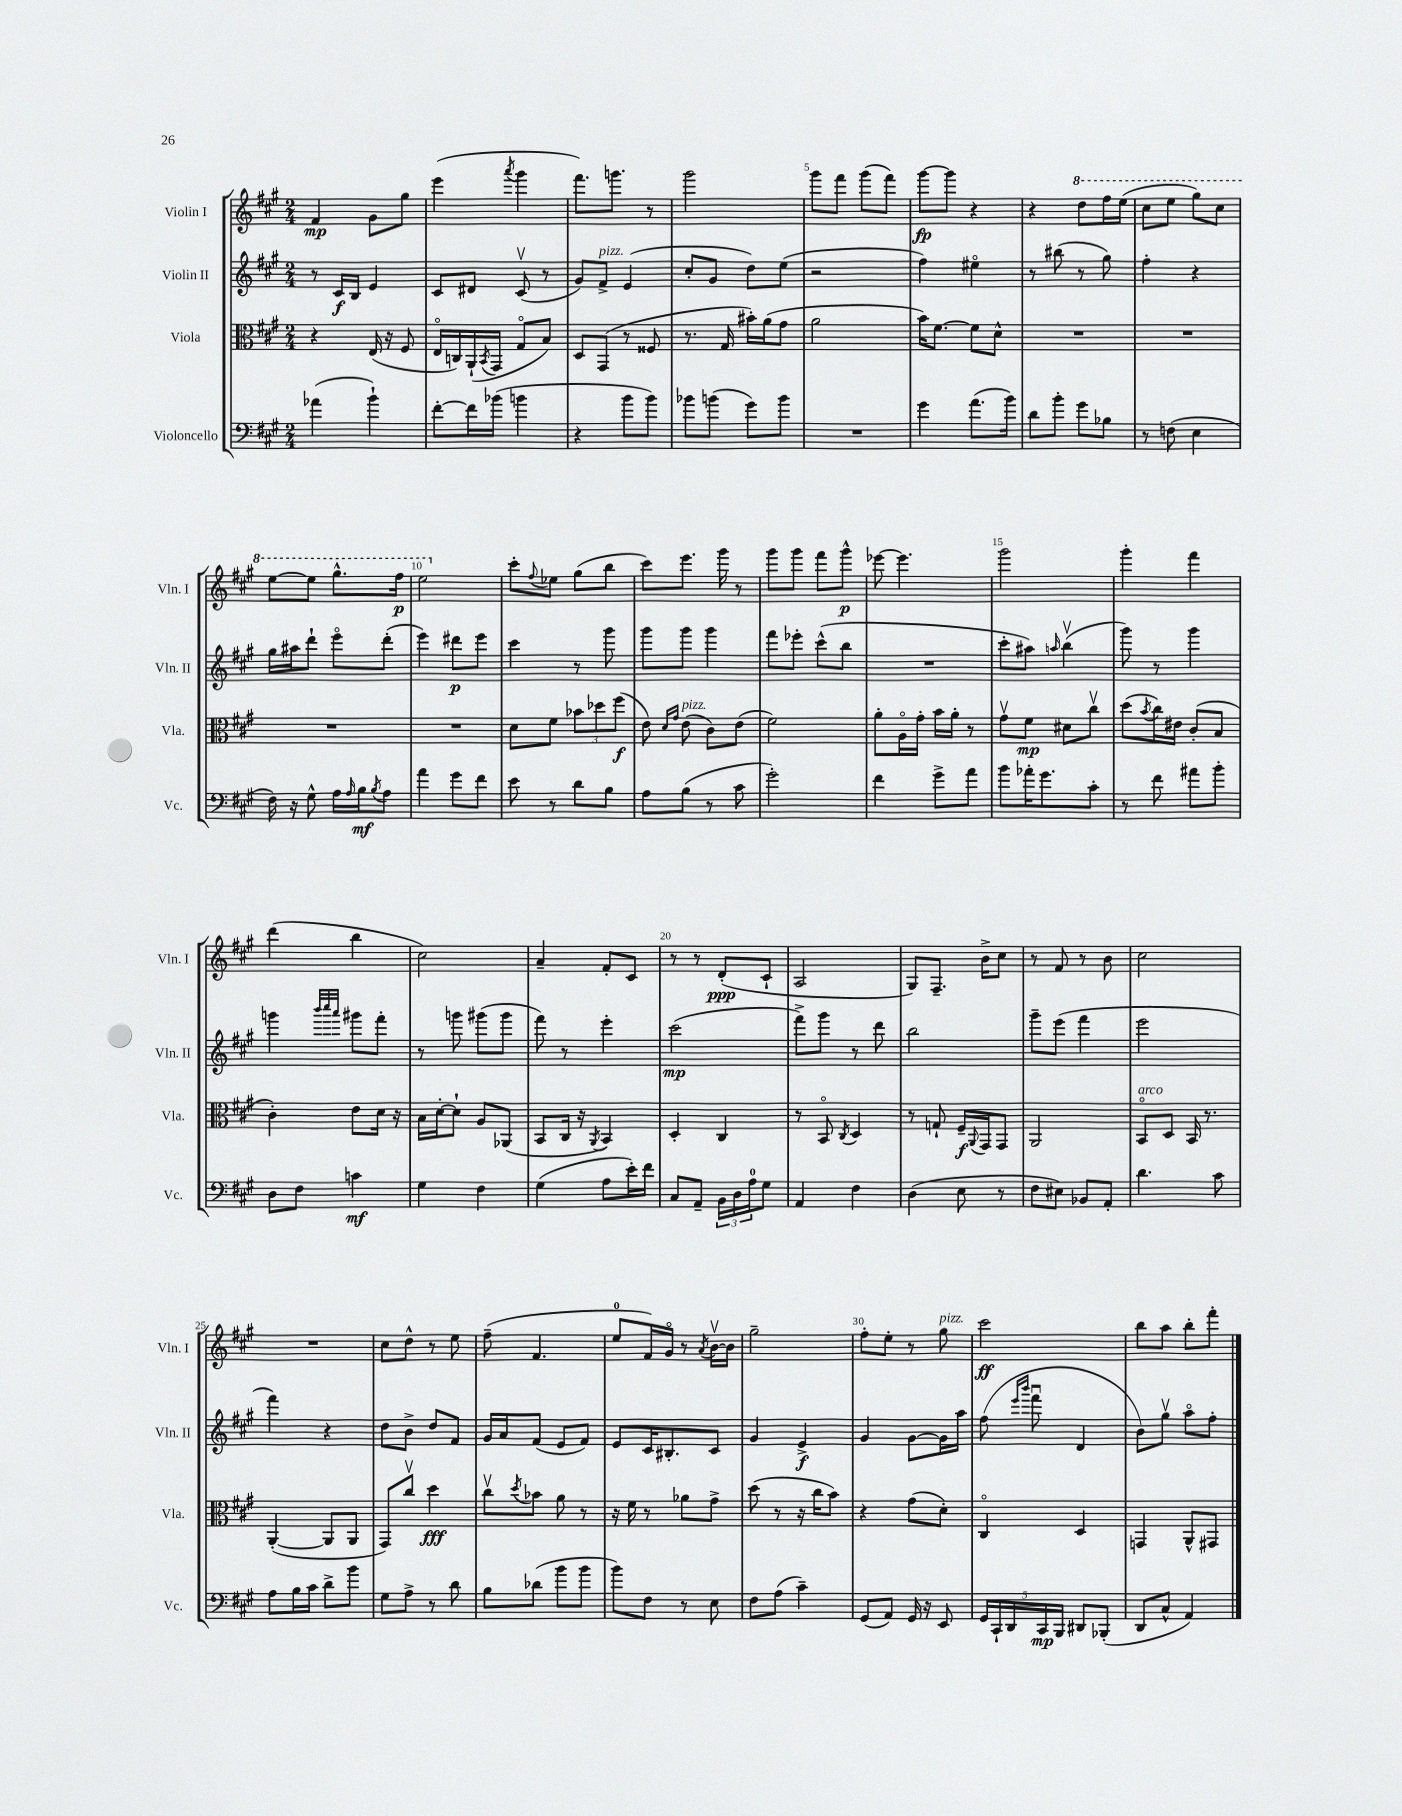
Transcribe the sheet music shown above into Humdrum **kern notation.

**kern	**kern	**kern	**kern
*staff4	*staff3	*staff2	*staff1
*clefF4	*clefC3	*clefG2	*clefG2
*k[f#c#g#]	*k[f#c#g#]	*k[f#c#g#]	*k[f#c#g#]
*M2/4	*M2/4	*M2/4	*M2/4
(4a-	4r	8r	4f#
.	.	16c#	.
.	.	16B	.
4b`)	(16E	4e	8g#
.	16r	.	.
.	8F#	.	8gg#
=	=	=	=
[8f#'	16Eo	8c#	(4eee
.	16C)	.	.
16f#]	(16AA`	8d#	.
.	8qBB	.	.
(16b-	16GG#	.	.
.	.	.	8qaaa
4b	8G#o	(8c#v	4ggg#
.	8B)	8r	.
=	=	=	=
4r	8D	8g#)	8.fff#)
.	(8GG#	8f#^	.
.	.	.	8.ggg
8b	8r	(4e	.
8b)	8F##	.	8r
=	=	=	=
8b-	8.r	8cc#'	2ggg#
(8b	.	8g#	.
.	16G#	.	.
8g#)	16b#')	8dd)	.
.	(16a	.	.
8b	8g#	(8ee	.
=	=	=	=
2r	2a	2r	8ggg#
.	.	.	8fff#
.	.	.	(8ggg#
.	.	.	8fff#)
=	=	=	=
4g#	16b)	4ff#)	[8ggg#
.	[8.f#	.	.
.	.	.	8ggg#]
(8.a	8f#]	4ee#o	4r
.	8d^^	.	.
16b)	.	.	.
=	=	=	=
8d	2r	8r	4r
8b'	.	(8bb#	.
8g#	.	8r	8ddd
8B-	.	8gg#)	16fff#
.	.	.	(16eee
=	=	=	=
8r	2r	4ff#'	8ccc#
(8F	.	.	8eee
4E	.	4r	8ggg#)
.	.	.	8ccc#
=	=	=	=
16F#)	2r	16gg#	[8eee
16r	.	16aa#	.
8G#^^	.	8ddd`	8eee]
16A	.	8eeeo	8.ggg#^^
16qqA	.	.	.
16B	.	.	.
8qB	.	.	.
8A	.	(8ddd'	.
.	.	.	16fff#
=	=	=	=
4a	2r	4eee)	2eee
8g#	.	8ddd#	.
8f#	.	8eee	.
=	=	=	=
8e	8d	4ccc#	8ccc#'
.	.	.	8qqff#
8r	8f#	.	8ee-
8d	12b-	8r	(8gg#
.	12dd-	.	.
8B	.	8ggg#	8bb
.	(12ff#	.	.
=	=	=	=
8A	8e)	8ggg#	8ccc#)
.	16qqd	.	.
.	16qqg#	.	.
(8B	(8e	8ggg#	8.eee
8r	8c#)	4ggg#	.
.	.	.	16ggg#
8c#	(8e	.	8r
=	=	=	=
2g#')	2f#)	8fff#	8ggg#
.	.	8eee-'	8ggg#
.	.	(8ccc#^^	8fff#
.	.	8bb	8ggg#^^
=	=	=	=
4f#	8a'	2r	[8eee-
.	16Ao	.	4.eee-]
.	16g#'	.	.
8g#^	16b	.	.
.	16a'	.	.
8a	8r	.	.
=	=	=	=
8b	8g#v	8ccc#'	2ggg#
16a-'	8f#	8aa#)	.
8.g#	.	.	.
.	.	16qqaa	.
.	8d#	(4bbv	.
8c#'	8cc#v	.	.
=	=	=	=
8r	(8dd	8ggg#)	4ggg#'
.	8qb	.	.
8f#	16cc#)	8r	.
.	16e#	.	.
8a#	(8c#'	4ggg#	4fff#
8b'	8B	.	.
=	=	=	=
8D	4c#')	4ggg	(4ddd
8F#	.	.	.
.	.	32qqbbb	.
.	.	32qqcccc#	.
.	.	32qqaaa	.
4c	8e	8ggg#	4bb
.	16d	8fff#'	.
.	16r	.	.
=	=	=	=
4G#	16B	8r	2cc#)
.	[16d'	.	.
.	8d`]	8ggg	.
4F#	8A	(8ggg#	.
.	(8AA-	8ggg#	.
=	=	=	=
(4G#	8BB	8fff#)	4a~
.	16C#	8r	.
.	16r	.	.
.	8qAA	.	.
8A	4BB)	4eee'	8f#'
16e')	.	.	8c#
16f#	.	.	.
=	=	=	=
8C#	4D'	(2ccc#	8r
8AA~	.	.	8r
24BB	4C#	.	(8d'
24D	.	.	.
24A	.	.	.
8G#	.	.	8c#`
=	=	=	=
4AA	8r	8fff#^)	2A
.	8BBo	8ggg#	.
.	8qC#	.	.
4F#	4D	8r	.
.	.	8ddd	.
=	=	=	=
(4D	8r	2bb	8G#)
.	8G`	.	8.F#~
8E	16F#~	.	.
.	8qqAA	.	.
.	16GG#	.	16b^
8r	8GG#	.	8cc#
=	=	=	=
8F#	2AA	8ggg#~	8r
8E#)	.	(8eee	8f#
8BB-	.	4fff#	8r
8AA'	.	.	8b
=	=	=	=
4.d	8BBo	2eee	2cc#
.	8D	.	.
.	16BB	.	.
.	8.r	.	.
8c#	.	.	.
=	=	=	=
8A	([4AA'	4fff#)	2r
16B	.	.	.
16c#	.	.	.
8d^	8AA]	4r	.
8b	8AA	.	.
=	=	=	=
8G#	8GG#)	8dd	8cc#
8A^	8cc#v	8b^	8dd^^
8r	4dd	8dd	8r
8d	.	8f#	8ee
=	=	=	=
8B	8cc#v	16g#	(8ff#~
.	.	16a	.
.	8qdd	.	.
(8d-	8b-	(8f#	4.f#
8b	8a	8e	.
8b	8r	8f#)	.
=	=	=	=
8b)	16r	8e	8ee
.	16f#	.	.
8F#	8r	16c#	16f#)
.	.	8.B#'	16g#o
8r	8a-	.	8r
.	.	.	8qa
8E	8g#^	8c#	[16bv
.	.	.	16b]
=	=	=	=
8F#	(8dd	4g#	2gg#~
(8A	8r	.	.
4c#~)	16r	4e^	.
.	16cc#	.	.
.	8b)	.	.
=	=	=	=
(8GG#	4r	4g#	8ff#'
8AA)	.	.	8ee'
16GG#	(8g#	[8g#	8r
16r	.	.	.
8EE	8d')	16g#]	8gg#
.	.	16aa	.
=	=	=	=
20GG#	4C#o	(8ff#	2ccc#
20CC#`	.	.	.
20DD	.	.	.
.	.	16qqeee	.
.	.	16qqbbb	.
.	.	8fff#u	.
20CC#	.	.	.
20BBB	.	.	.
8DD#	4D	4d	.
(8BBB-'	.	.	.
=	=	=	=
8DD	4GG	8b)	8bb
8C#^^	.	8gg#v	8aa
4AA)	8AA^^	8aao	8bb'
.	8GG#	8ff#'	8fff#'
==	==	==	==
*-	*-	*-	*-
